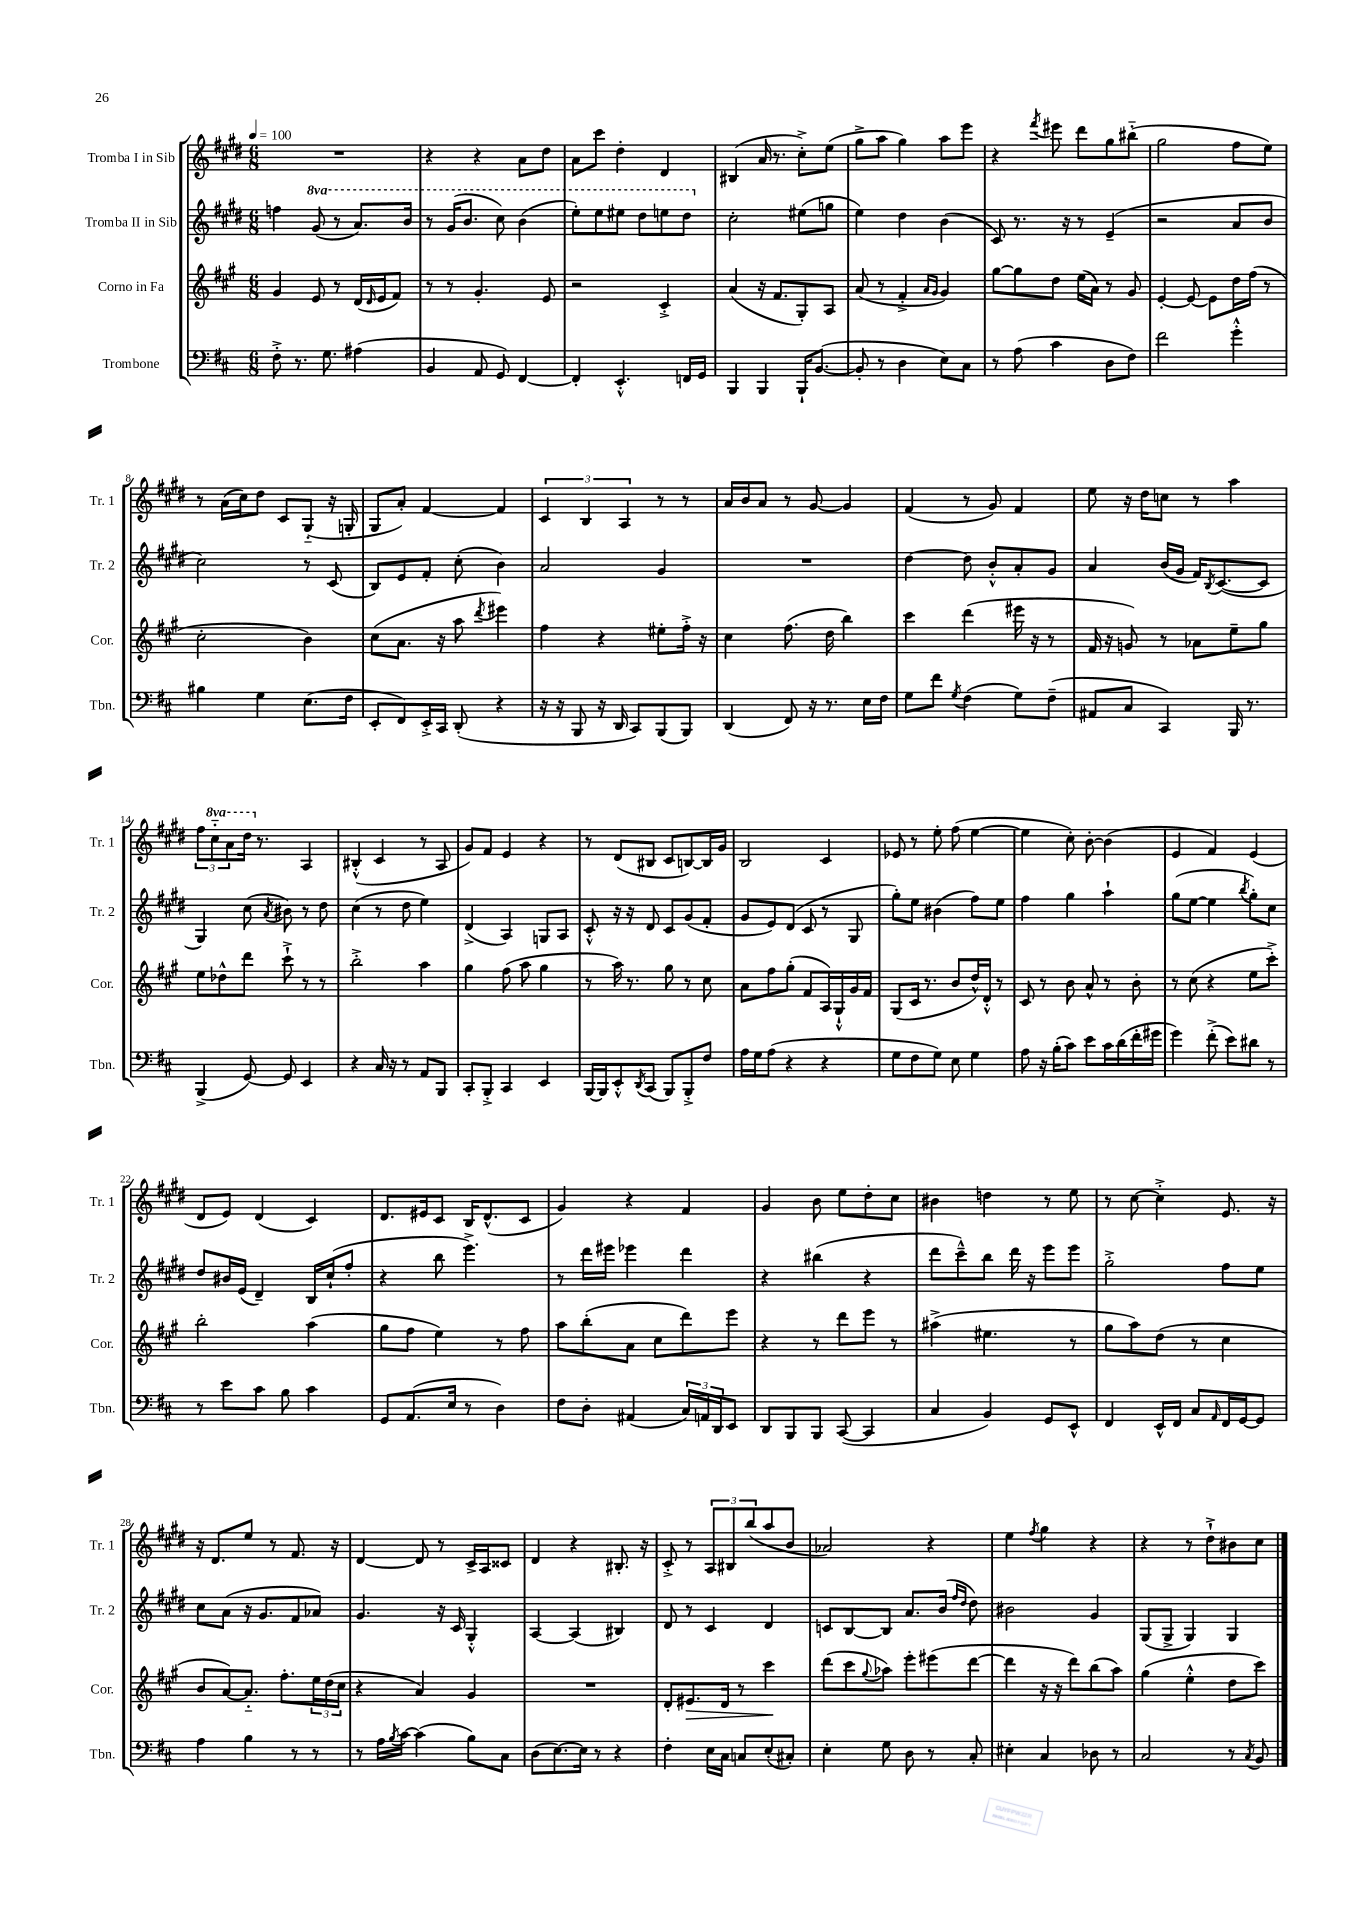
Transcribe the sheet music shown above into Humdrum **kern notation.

**kern	**kern	**kern	**kern
*staff4	*staff3	*staff2	*staff1
*clefF4	*clefG2	*clefG2	*clefG2
*k[f#c#]	*k[f#c#g#]	*k[f#c#g#d#]	*k[f#c#g#d#]
*M6/8	*M6/8	*M6/8	*M6/8
*MM100	*MM100	*MM100	*MM100
8F#'^	4g#	4ff	2.r
8.r	.	.	.
.	8e	(8gg#	.
8.G	.	.	.
.	8r	8r	.
(4A#	(16d	8.aa)	.
.	16qqd	.	.
.	16e	.	.
.	8f#)	.	.
.	.	16bb	.
=	=	=	=
4BB	8r	8r	4r
.	8r	(16gg#	.
.	.	8.bb	.
8AA	4.g#'	.	4r
8GG)	.	8ccc#)	.
[4FF#	.	(4bb	8a
.	8e	.	8dd#
=	=	=	=
4FF#']	2r	8eee')	8a
.	.	8eee	8ccc#
4.EE'^^	.	8eee#	4dd#'
.	.	8ddd#	.
.	4c#'^	8eee	4d#
16FF	.	8ddd#	.
16GG	.	.	.
=	=	=	=
4BBB	(4a	2cc#'	(4B#
4BBB	16r	.	16a
.	8.f#	.	8.r
16BBB`	8G#')	(8ee#	8cc#'^)
([8.BB	.	.	.
.	8A	8gg	(8ee
=	=	=	=
8BB']	(8a	4ee)	8gg#^
8r	8r	.	8aa
4D	4f#'^	4dd#	4gg#)
.	16qqa	.	.
.	16qqg#	.	.
8E)	4g#)	(4b	8aa
8C#	.	.	8eee
=	=	=	=
8r	[8gg#	8c#)	4r
(8A	8gg#]	8.r	.
.	.	.	8qfff#
4c#	8dd	.	8eee#
.	.	16r	.
.	(16ee	8r	8ddd#
.	16a)	.	.
8D	8r	(4e~	8gg#
8F#)	8g#	.	(8bb#'~
=	=	=	=
2f#	[4e'	2r	2gg#
.	8e_	.	.
.	8e]	.	.
4g'^^	16dd	8a	8ff#
.	(16ff#	.	.
.	8r	8b	8ee)
=	=	=	=
4B#	2cc#'	2cc#)	8r
.	.	.	(16a
.	.	.	16cc#)
4G	.	.	8dd#
.	.	.	8c#
(8.E	4b)	8r	(8G#'~
.	.	(8c#	16r
16F#	.	.	16G'
=	=	=	=
8EE'	(8cc#	8B)	8G#
8FF#)	8.a	8e	8a')
16EE'^	.	8f#'	[4f#
16CC#	16r	.	.
(8DD'	8aa	(8cc#'	.
.	8qddd	.	.
4r	4eee#)	4b)	4f#]
=	=	=	=
16r	4ff#	2a	6c#
16r	.	.	.
8BBB	.	.	.
.	.	.	6B
16r	4r	.	.
16DD	.	.	.
.	.	.	6A
8CC#)	.	.	.
(8BBB	8ee#'	4g#	8r
8BBB)	16ff#'^	.	8r
.	16r	.	.
=	=	=	=
(4DD	4cc#	2.r	16a
.	.	.	16b
.	.	.	8a
8FF#)	(8.ff#	.	8r
16r	.	.	[8g#
8.r	16dd	.	.
.	4bb)	.	4g#]
16E	.	.	.
16F#	.	.	.
=	=	=	=
8G	4ccc#	[4dd#	(4f#
8f#	.	.	.
8qG	.	.	.
(4F#	(4ddd	8dd#]	8r
.	.	8b'^^	8g#)
8G)	16eee#	8a'	4f#
.	16r	.	.
(8F#~	8r	8g#	.
=	=	=	=
8AA#	16f#	4a	8ee
.	16r	.	.
8C#	8g)	.	16r
.	.	.	16dd#
4CC#)	8r	(16b	8cc
.	.	16g#	.
.	8a-	16f#)	8r
.	.	8qB	.
.	.	([8.c#	.
16BBB	8ee~	.	4aa
8.r	.	.	.
.	8gg#	8c#]	.
=	=	=	=
(4BBB^	8ee	4G#)	12ff#
.	.	.	12ccc#'~
.	8dd-^^	.	.
.	.	.	12aa
[8GG)	8ddd	(8cc#	16ddd#
.	.	.	8.r
.	.	8qa	.
8GG]	8ccc#`^	8b#)	.
4EE	8r	8r	4A
.	8r	8dd#	.
=	=	=	=
4r	2bb'^	(4cc#	(4B#'^^
16C#	.	8r	4c#
16r	.	.	.
8r	.	8dd#	.
8AA	4aa	4ee)	8r
8BBB	.	.	8A
=	=	=	=
8CC#'	4gg#	(4d#^	8g#)
8BBB'^	.	.	8f#
4CC#	(8ff#	4A)	4e
.	8aa	.	.
4EE	4gg#	8G	4r
.	.	8A	.
=	=	=	=
[16BBB	8r	8c#'^^	8r
16BBB]	.	.	.
8EE'^^	16aa)	16r	(8d#
.	8.r	16r	.
8qDD	.	.	.
(8CC#	.	8d#	8B#
8BBB)	8gg#	8c#	8c#
8BBB'^	8r	(8g#	[8B)
8F#	8cc#	8f#'	16B]
.	.	.	16g#
=	=	=	=
16A	8a	8g#	2B
16G	.	.	.
(8A	8ff#	8e)	.
4r	(8gg#'	(8d#	.
.	8f#	8c#	.
4r	16A)	8r	4c#
.	16G#`^^	.	.
.	16g#	8G#	.
.	16f#	.	.
=	=	=	=
8G	(8G#	8gg#')	8e-
8F#	16c#	8ee	8r
.	8.r	.	.
8G)	.	(4b#	8ee'
8E	8b	.	(8ff#
4G	16dd^^)	8ff#)	[4ee
.	16d'^^	.	.
.	8r	8ee	.
=	=	=	=
8A	8c#	4ff#	4ee]
16r	8r	.	.
(16B'	.	.	.
8c#)	8b	4gg#	8cc#')
8e	8a^^	.	[8b'
16c#	8r	4aa`	(4b]
(16d	.	.	.
16f#'	8b'	.	.
16g#	.	.	.
=	=	=	=
4g)	8r	(8gg#	4e
.	(8cc#	[8ee	.
(8f#'^	4r	4ee]	4f#)
8e)	.	.	.
.	.	8qbb	.
8d#	8ee	8gg#')	(4e
8r	8ccc#'^)	8cc#	.
=	=	=	=
8r	2bb'	8dd#	8d#
8e	.	16b#	8e)
.	.	(16e	.
8c#	.	4d#~)	(4d#
8B	.	.	.
4c#	(4aa	16B	4c#)
.	.	(16cc#`	.
.	.	8ff#'	.
=	=	=	=
8GG	8gg#	4r	8.d#
(8.AA	8ff#	.	.
.	.	.	16e#
.	4ee)	8bb	8c#
16E	.	.	.
8r	.	4.eee^)	16B
.	.	.	(8.d#^^
4D)	8r	.	.
.	8ff#	.	8c#
=	=	=	=
8F#	8aa	8r	4g#)
8D'	(8bb'	16ddd#	.
.	.	16eee#	.
(4AA#	8a	4eee-	4r
.	8cc#	.	.
24C#)	8ddd)	4ddd#	4f#
24AA	.	.	.
24DD	.	.	.
8EE	8eee	.	.
=	=	=	=
8DD	4r	4r	4g#
8BBB	.	.	.
8BBB	8r	(4bb#	8b
([8CC#	8ddd	.	8ee
4CC#]	8eee	4r	8dd#'
.	8r	.	8cc#
=	=	=	=
4C#	(4aa#^	8ddd#	4b#
.	.	8ccc#~^^)	.
4BB)	4.ee#	8bb	4dd
.	.	16ddd#	.
.	.	16r	.
8GG	.	8eee	8r
8EE^^	8r	8eee	8ee
=	=	=	=
4FF#	8gg#	2gg#'^	8r
.	8aa)	.	[8cc#
16EE^^	(8dd	.	4cc#'^]
16FF#	.	.	.
8C#	8r	.	.
16qqAA	.	.	.
16FF#	4cc#	8ff#	8.e
[16GG	.	.	.
8GG]	.	8ee	.
.	.	.	16r
=	=	=	=
4A	8b	8cc#	16r
.	.	.	8.d#
.	[8a)	(8a	.
4B	8.a'~]	16r	8ee
.	.	8.g#	.
.	.	.	8r
.	8.ff#'	.	.
8r	.	8f#	8.f#
8r	24ee	8a-)	.
.	(24dd	.	.
.	.	.	16r
.	24cc#	.	.
=	=	=	=
8r	4r	4.g#	[4d#
16A	.	.	.
8qB	.	.	.
[16c#	.	.	.
(4c#]	4a)	.	8d#]
.	.	16r	8r
.	.	16c#	.
8B)	4g#	4G#'^^	16c#^
.	.	.	16A
8C#	.	.	8c##
=	=	=	=
(8D	2.r	[4A	4d#
[8.E)	.	.	.
.	.	(4A]	4r
16E]	.	.	.
8r	.	.	.
4r	.	4B#)	8.B#'
.	.	.	16r
=	=	=	=
4F#'	8d'	8d#	8c#'^
.	8.e#	8r	8r
16E	.	4c#	12A
16C#	16d	.	.
.	.	.	12B#
8C	8r	.	.
.	.	.	(12bb
(8E'	4ccc#	4d#	8aa
8C#')	.	.	8b
=	=	=	=
4E'	(8ddd	8c	2a-)
.	8ccc#	[8B	.
.	8qqgg#	.	.
8G	8aa-)	8B]	.
8D	8eee'	8.a	.
8r	(8eee#	.	4r
.	.	(16b	.
.	.	16qqff#	.
.	.	16qqdd#	.
8C#'	[8ddd	8dd#)	.
=	=	=	=
4E#'	4ddd]	2b#	4ee
.	.	.	8qff#
4C#	16r	.	4gg#
.	16r	.	.
.	8ddd)	.	.
8D-	(8bb	4g#	4r
8r	8aa)	.	.
=	=	=	=
2C#	(4gg#	(8G#	4r
.	.	8G#^	.
.	4ee'^^	4G#)	8r
.	.	.	8dd#`^
8r	8dd	4G#	8b#
8qC#	.	.	.
8BB	8ccc#)	.	8cc#
==	==	==	==
*-	*-	*-	*-
